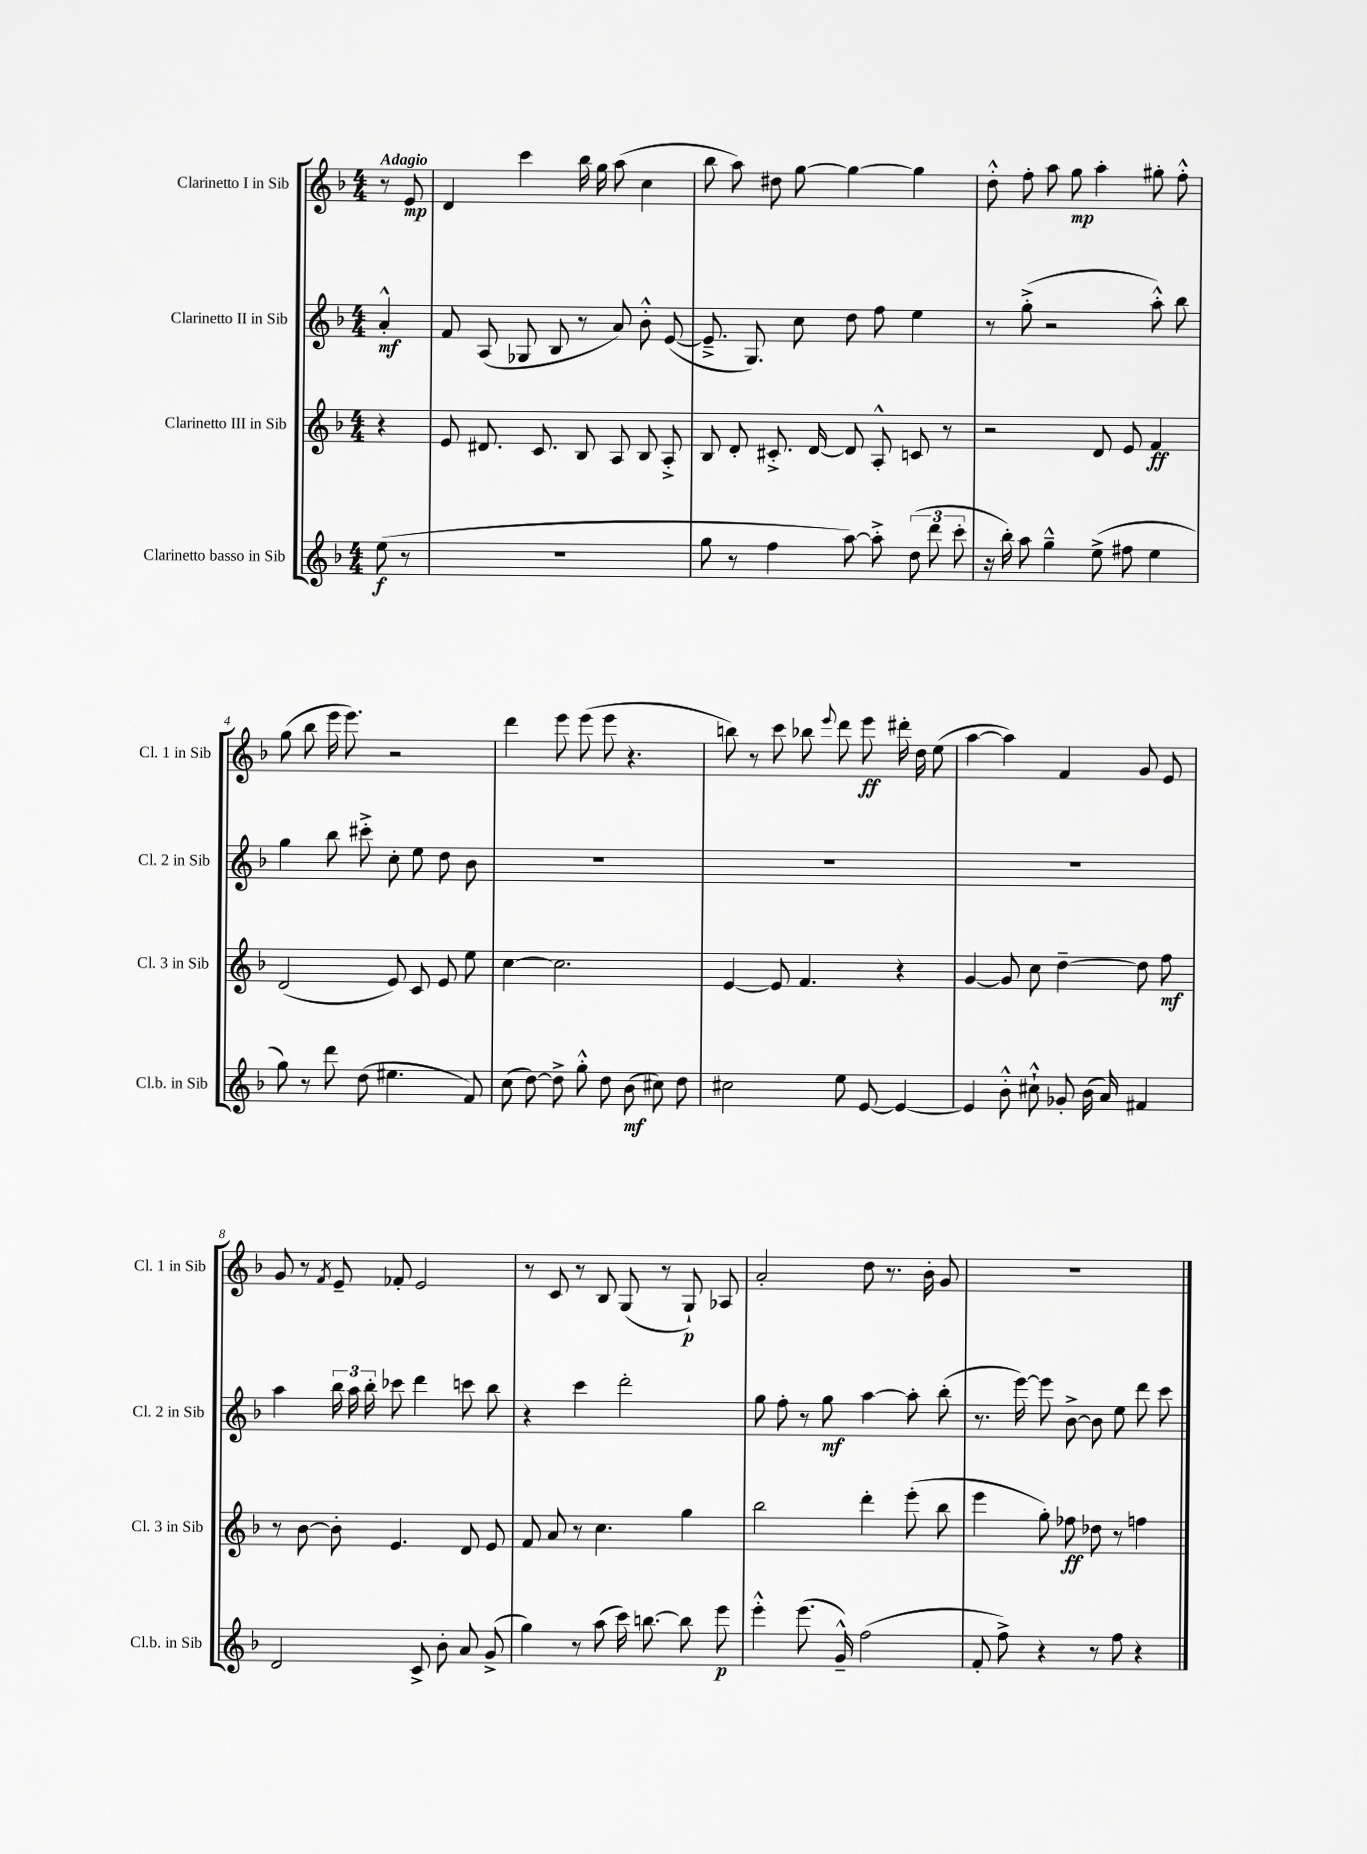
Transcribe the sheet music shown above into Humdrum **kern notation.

**kern	**kern	**kern	**kern
*staff4	*staff3	*staff2	*staff1
*clefG2	*clefG2	*clefG2	*clefG2
*k[b-]	*k[b-]	*k[b-]	*k[b-]
*M4/4	*M4/4	*M4/4	*M4/4
(8ee	4r	4a'^^	8r
8r	.	.	8e
=	=	=	=
1r	8e	8f	4d
.	8.d#	(8A	.
.	.	8G-	4ccc
.	8.c	.	.
.	.	8B-	.
.	8B-	8r	16bb-
.	.	.	16gg
.	8A	8a)	(8aa
.	8B-	8b-'^^	4cc
.	8A'^	([8e	.
=	=	=	=
8gg	8B-	8.e~^]	8bb-
8r	8d'	.	8aa)
.	.	8.G)	.
4ff	8.c#'^	.	8dd#
.	.	8cc	[8gg
.	[16d	.	.
[8aa)	8d]	8dd	4gg_
8aa'^]	8A'^^	8ff	.
(12dd	8c	4ee	4gg]
12ddd	.	.	.
.	8r	.	.
12ccc'	.	.	.
=	=	=	=
16r	2r	8r	8dd'^^
16bb-')	.	.	.
8aa	.	(8gg'^	8ff'
4gg~^^	.	2r	8aa
.	.	.	8gg
(8ee^	8d	.	4aa'
8ff#	8e	.	.
4ee	4f	8aa'^^)	8gg#'
.	.	8bb-	8ff'^^
=	=	=	=
8gg)	(2d	4gg	(8gg
8r	.	.	8bb-
8ddd	.	8bb-	16eee
.	.	.	8.eee)
(8dd	.	8ccc#'^	.
4.ee#	8e)	8cc'	2r
.	8c	8ee	.
.	8e	8dd	.
8f)	8ee	8b-	.
=	=	=	=
(8cc	[4cc	1r	4ddd
[8dd)	.	.	.
8dd^]	2.cc]	.	8eee
8gg'^^	.	.	(8eee
8dd	.	.	8eee
(8b-	.	.	4.r
8cc#)	.	.	.
8dd	.	.	.
=	=	=	=
2cc#	[4e	1r	8bb)
.	.	.	8r
.	8e]	.	8ccc
.	4.f	.	8bb-
.	.	.	8qqeee
8ee	.	.	8ddd
[8e	.	.	8eee
4e_	4r	.	16ddd#'
.	.	.	16dd
.	.	.	(8ee
=	=	=	=
4e]	[4g	1r	[4aa
8b-'^^	8g]	.	4aa])
8cc#`^^	8cc	.	.
8g-'	[4dd~	.	4f
(16b-	.	.	.
16a)	.	.	.
4f#	8dd]	.	8g
.	8ff	.	8e
=	=	=	=
2d	8r	4aa	8g
.	[8b-	.	8r
.	.	.	8qf
.	8b-']	24bb-	8e~
.	.	24aa	.
.	.	24bb-'	.
.	4.e	8ccc-	8f-'
8c^	.	4ddd	2e
8b-'	.	.	.
8a	8d	8ccc	.
(8g^	8e	8bb-	.
=	=	=	=
4gg)	8f	4r	8r
.	8a	.	8c
8r	8r	4ccc	8r
(8aa	4.cc	.	8B-
16ccc)	.	2ddd'	(8G
[8.bb	.	.	.
.	.	.	8r
8bb]	4gg	.	8G`)
8eee	.	.	8A-
=	=	=	=
4eee'^^	2bb-	8gg	2a'
.	.	8ff'	.
(8.eee	.	8r	.
.	.	8gg	.
16g~^^)	.	.	.
(2ff	4ddd'	[4aa	8dd
.	.	.	8.r
.	(8eee'	8aa']	.
.	.	.	16b-'
.	8bb-	(8bb-'	8g
=	=	=	=
8f'	4eee	8.r	1r
8ff^)	.	.	.
.	.	[16eee)	.
4r	8gg')	8eee]	.
.	8ff-	[8b-^	.
8r	8dd-	8b-]	.
8ff	8r	8ee	.
4r	4ff	8ddd	.
.	.	8ccc	.
==	==	==	==
*-	*-	*-	*-
